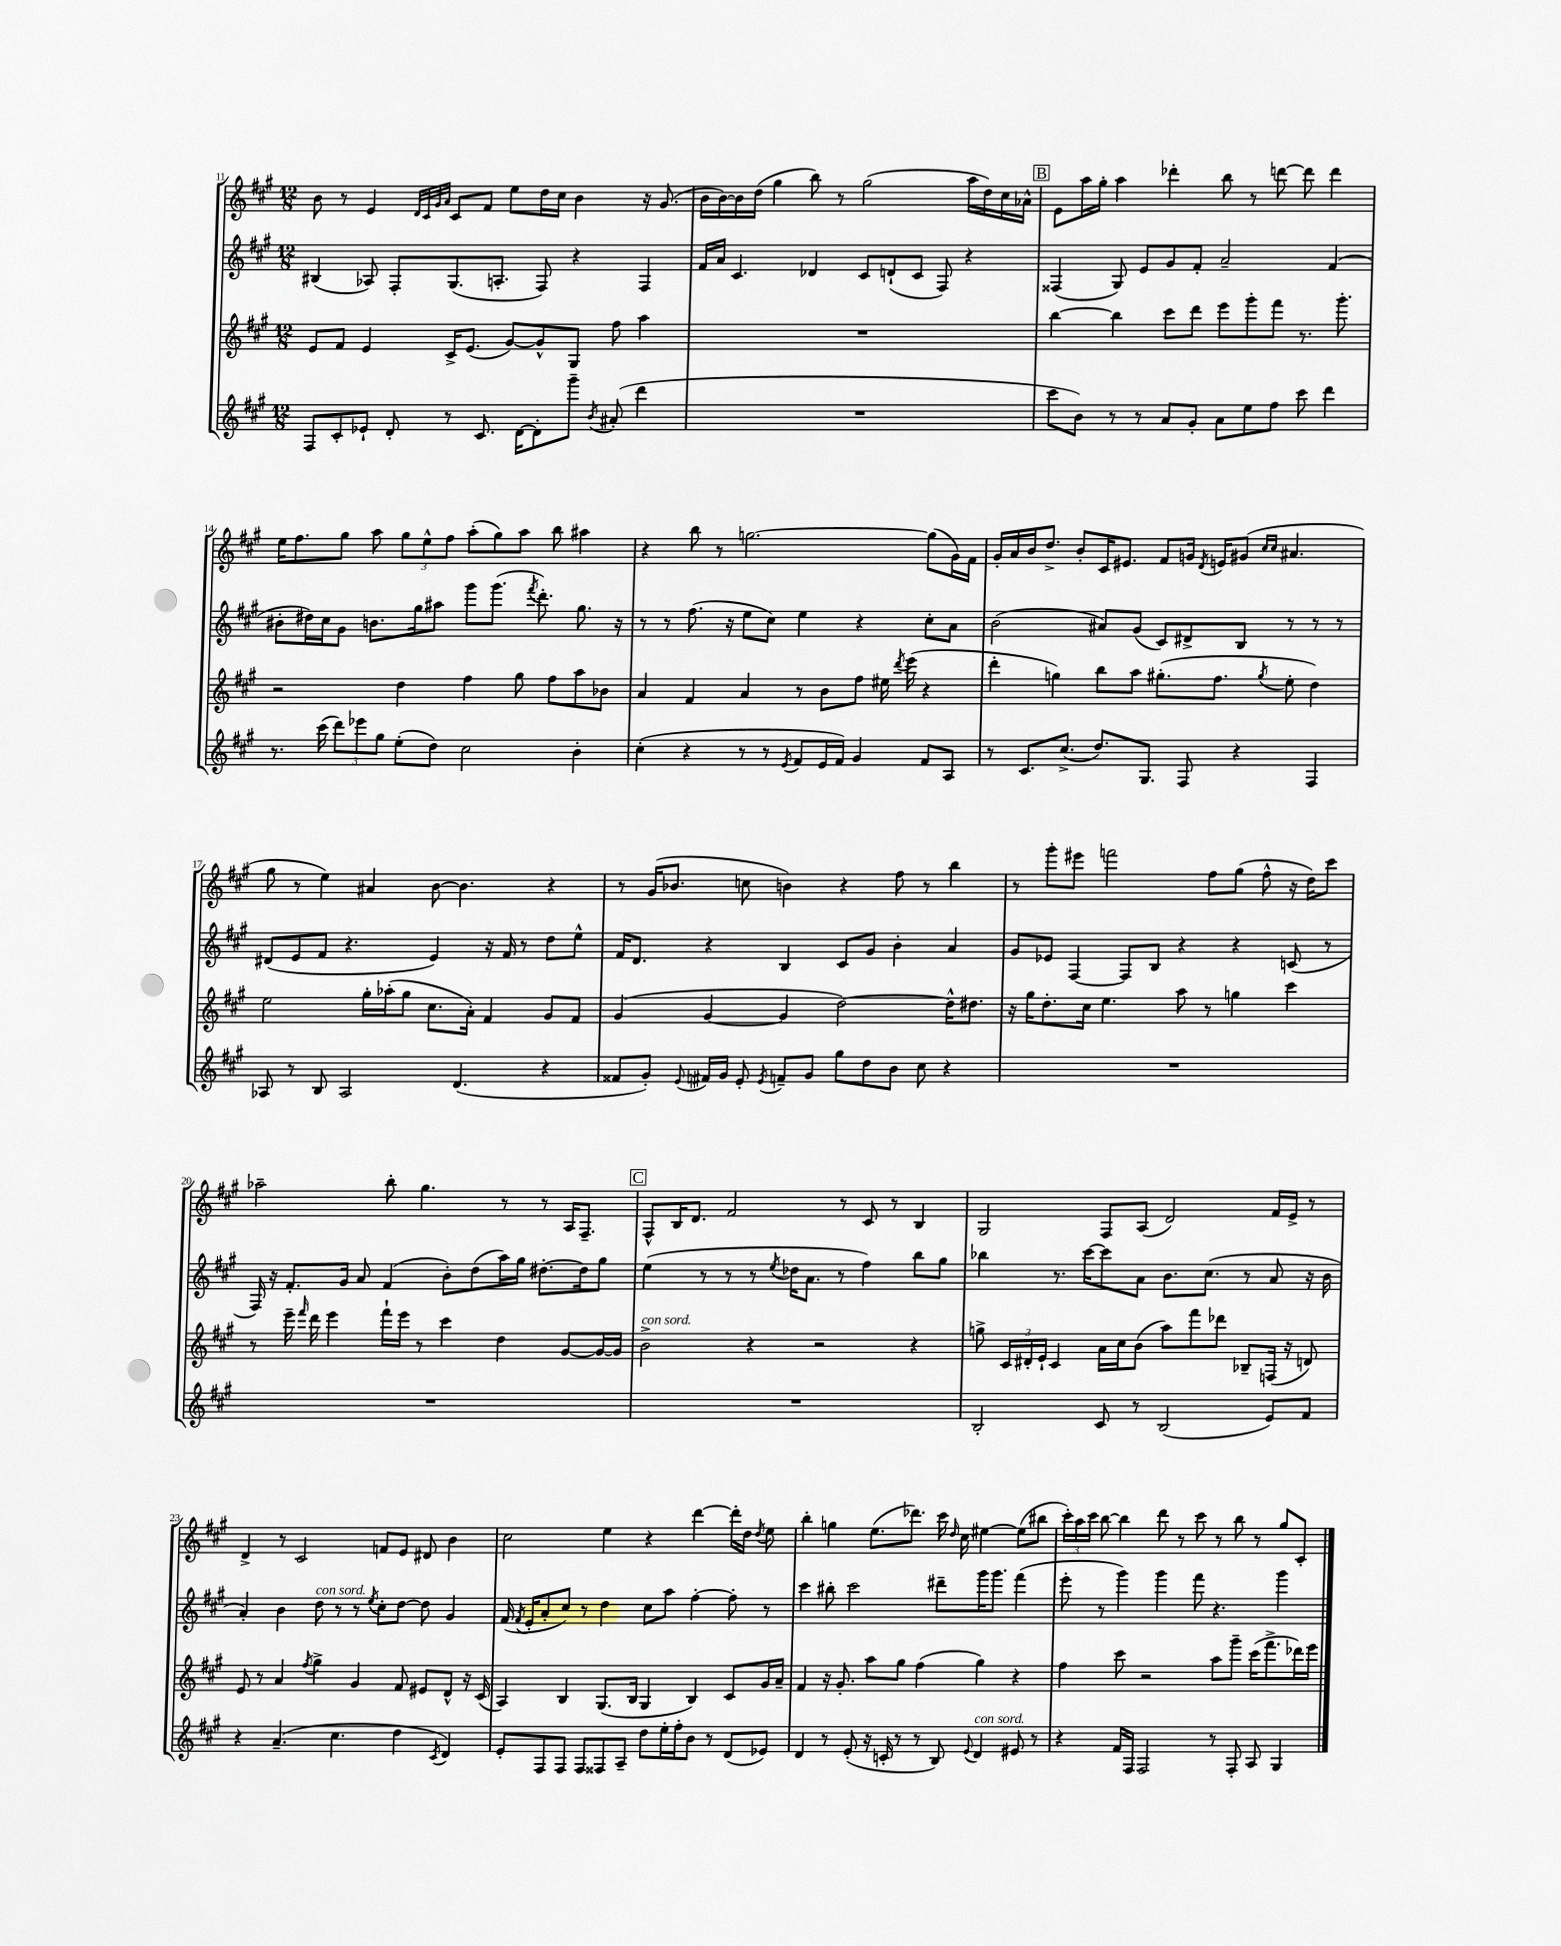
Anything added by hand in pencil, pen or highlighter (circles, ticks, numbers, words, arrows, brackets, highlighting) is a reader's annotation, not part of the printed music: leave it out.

**kern	**kern	**kern	**kern
*part4	*part3	*part2	*part1
*staff4	*staff3	*staff2	*staff1
*clefG2	*clefG2	*clefG2	*clefG2
*k[f#c#g#]	*k[f#c#g#]	*k[f#c#g#]	*k[f#c#g#]
*M12/8	*M12/8	*M12/8	*M12/8
=11	=11	=11	=11
8F#/L	8e/L	(4B#X/	8b\
8c#'/	8f#/J	.	8r
8e-X`/J	4e/	8A-X/)	4e/
8d'/	.	8F#'/L	.
.	.	.	32qqd/LLL
.	.	.	32qqc#/
.	.	.	32qqg#/
.	.	.	32qqa/JJJ
8r	16c#^/KL	(8.G#/	8c#/L
.	(8.e/J	.	.
8.c#/	.	.	8f#/J
.	.	8.An'/J	.
.	[8g#/L)	.	8ee\L
[16d\KL	.	.	.
8d'\]	8g#^^/]	8F#/)	16dd\L
.	.	.	16cc#\JJ
8ggg#~\J	8G#/J	4r	4b\
8qb/	.	.	.
(8a#X'/	8ff#\	.	.
4ddd\	4aa\	4F#/	16r
.	.	.	(8.g#/
=12	=12	=12	=12
1.r	1.r	16f#/LL	16b\LL
.	.	16a/JJ	[16b\)
.	.	4.c#/	16b\]
.	.	.	(16dd\JJ
.	.	.	4gg#\
.	.	4d-X/	8bb\)
.	.	.	8r
.	.	8c#/L	(2gg#\
.	.	(8dn`/	.
.	.	8c#/J	.
.	.	8F#/)	.
.	.	4r	16aa\LL
.	.	.	16dd\)
.	.	.	16cc#\
.	.	.	16a-X^^\JJ
!!LO:REH:place=s1:t=B
=13	=13	=13	=13
8ccc#\L	[4bb\	(4F##X/	8e\L
8b\J)	.	.	16aa\L
.	.	.	16gg#'\JJ
8r	4bb\]	8G#/)	4aa\
8r	.	8e/L	.
8a/L	8ccc#\L	8g#/	4ddd-X'\
8g#'/J	8ddd\J	8f#'/J	.
8a\L	8eee\L	2a~/	8bb\
8ee\	8ggg#'\	.	8r
8ff#\J	8fff#\J	.	[8dddn\
8ccc#\	8.r	.	8ddd\]
4ddd\	.	(4f#/	4ddd\
.	8.ggg#'\	.	.
!!LO:LB:g=z
=14	=14	=14	=14
8.r	2r	8b#X'\L	16ee\KL
.	.	.	8.ff#\
.	.	16dd#X\L)	.
(16ccc#\	.	16cc#\J	.
12ddd\L)	.	8g#\J	8gg#\J
12eee-X\	.	.	.
.	.	8.bn\L	8aa\
12gg#\J	.	.	.
(8ee'\L	4dd\	.	12gg#\L
.	.	16gg#\k	.
.	.	.	12ee^^\
8dd\J)	.	8aa#X\J	.
.	.	.	12ff#\J
2cc#\	4ff#\	8ggg#\L	(8aa'\L
.	.	(8.ggg#\J	8gg#\)
.	8gg#\	.	8aa\J
.	.	8qfff#/	.
.	.	8.ddd'\)	.
.	8ff#\L	.	8bb\
4b'\	8aa\	8.gg#\	4aa#X\
.	8b-X\J	.	.
.	.	16r	.
=15	=15	=15	=15
(4cc#'\	4a/	8r	4r
.	.	8r	.
4r	4f#/	(8.ff#\	8bb\
.	.	.	8r
.	.	16r	.
8r	4a/	8ee\L	[2.ggn\
8r	.	8cc#\J)	.
8qe/	.	.	.
8f#/L	8r	4ee\	.
16e/L	8b\L	.	.
16f#/JJ)	.	.	.
4g#/	8ff#\J	4r	.
.	16ee#X\	.	.
.	8qddd/	.	.
.	(16eee\	.	.
8f#/L	4r	8cc#'\L	(8gg\L]
8A/J	.	8a\J	16g#\L)
.	.	.	16f#\JJ
=16	=16	=16	=16
8r	4ddd'\	(2b\	16g#'/LL
.	.	.	16a/
8.c#/L	.	.	16b/J
.	.	.	8.dd^/J
.	4ggn\)	.	.
(8.cc#^/J	.	.	.
.	.	.	8b'/L
8.dd/L)	8bb\L	8a#X/L)	16c#/K
.	.	.	8.e#X/J
.	8aa\J	(8g#/J	.
8.G#/J	.	.	.
.	(8.gg#X'\L	8c#/L)	8f#/L
8F#/	.	8d#X^/	16gn/Jk
.	.	.	8qd/
.	8.ff#\J	.	16en/KL
4r	.	8B/J	(8g#X/J
.	.	.	16qqcc#/LL
.	8qgg#/	.	16qqcc#/JJ
.	8ee'\	8r	4.a#X/
4F#/	4dd\)	8r	.
.	.	8r	.
!!LO:LB:g=z
=17	=17	=17	=17
8A-X/	2ee\	(8d#X/L	8gg#\
8r	.	8e/	8r
8B/	.	8f#/J	4ee\)
2A-/	.	4.r	.
.	16gg#'\LL	.	4a#X/
.	(16aa-X'\J	.	.
.	8gg#\J	.	.
.	8.cc#\L	4e/)	[8b\
(4.d/	.	.	4.b\]
.	16a'\Jk)	.	.
.	4f#/	16r	.
.	.	16f#/	.
.	.	8r	.
4r	8g#/L	8dd\L	4r
.	8f#/J	8ee^^\J	.
=18	=18	=18	=18
8f##X/L	(4g#/	16f#/KL	8r
.	.	8.d/J	.
8g#'/J)	.	.	(16g#/KL
.	.	.	8.b-X/J
8qqe/	.	.	.
16f#X/LL	[4g#/	4r	.
16g#/JJ	.	.	.
8e'/	.	.	8ccn\
8qe/	.	.	.
8fn~/L	4g#/]	4B/	4bn\)
8g#/J	.	.	.
8gg#\L	[2dd\)	8c#/L	4r
8dd\	.	8g#/J	.
8b\J	.	4b'\	8ff#\
8cc#\	.	.	8r
4r	16dd^^\KL]	4a/	4bb\
.	8.dd#X\J	.	.
=19	=19	=19	=19
1.r	16r	8g#/L	8r
.	16gg#\KL	.	.
.	8.dd'\	8e-X/J	8ggg#'\L
.	.	[4F#/	8eee#X\J
.	16cc#\Jk	.	.
.	4.ee\	.	2fffn\
.	.	8F#/L]	.
.	.	8B/J	.
.	8aa\	4r	.
.	8r	.	8ff#\L
.	4ggn\	4r	(8gg#\J
.	.	.	8ff#^^\
.	4ccc#\	(8cn/	16r
.	.	.	16dd\KL)
.	.	8r	8ccc#\J
!!LO:LB:g=z
=20	=20	=20	=20
1.r	8r	16F#/)	2aa-X~\
.	.	16r	.
.	16eee~\	8.f#'/L	.
.	16qqfff#/	.	.
.	16ddd\	.	.
.	4eee\	.	.
.	.	16g#/Jk	.
.	.	8a/	.
.	16fff#`\LL	(4f#/	8bb'\
.	16eee\JJ	.	.
.	8r	.	4.gg#\
.	4ccc#\	8b'\L)	.
.	.	(8dd\	.
.	4dd\	16aa\L)	8r
.	.	16gg#\JJ	.
.	.	[8.dd#X'\L	8r
.	[8g#/L	.	16A/KL
.	.	16dd#\k]	8.F#~/J
.	16g#/L_	8gg#\J	.
.	16g#/JJ]	.	.
!!LO:REH:place=s1:t=C
=21	=21	=21	=21
!	!LO:TX:a:i:t=con sord.	!	!
1.r	2b^\	(4ee\	8F#^^/L
.	.	.	16B/K
.	.	.	8.d/J
.	.	8r	.
.	.	8r	2f#/
.	4r	8r	.
.	.	8qee/	.
.	.	16dd-X\KL	.
.	.	8.a\J	.
.	2r	.	.
.	.	8r	8r
.	.	4ff#\)	8c#/
.	.	.	8r
.	4r	8bb\L	4B/
.	.	8gg#\J	.
=22	=22	=22	=22
2B'/	8ggn^\	4bb-X\	2G#/
.	24c#/LL	.	.
.	24d#X'/	.	.
.	24e`/JJ	.	.
.	4c#/	8.r	.
.	.	[16ccc#\KL	.
8c#/	16a\LL	8ccc#\]	8F#/L
.	16cc#\J	.	.
8r	(8b\J	8a\J	(8A/J
(2B/	8aa\L)	8.b\L	2d/)
.	8fff#\	.	.
.	.	(8.cc#\J	.
.	8ddd-X\J	.	.
.	8B-X~/L	8r	.
8e/L)	(16Fn/Jk	8a/	16f#/LL
.	16r	.	16e^/JJ
8f#/J	8dn/)	16r	8r
.	.	16b\	.
!!LO:LB:g=z
=23	=23	=23	=23
4r	8e/	4a'/)	4d^/
.	8r	.	.
(4.a~/	4a/	4b\	8r
.	.	.	2c#/
.	8qff#/	.	.
!	!	!LO:TX:a:i:t=con sord.	!
.	4gg#^\	8dd\	.
4.cc#\	.	8r	.
.	4g#/	8r	.
.	.	8qee/	.
.	.	8cc#'\L	8fn/L
4dd\	8f#/	[8dd\J	8e/J
.	8e#X/L	8dd\]	8d#X/
8qc#/	.	.	.
4d/)	8d^^/J	4g#/	4b\
.	16r	.	.
.	(16c#/	.	.
=24	=24	=24	=24
8e'/L	4A/)	(16f#/	2cc#\
.	.	8qf#/	.
.	.	16e'/KL	.
8F#/	.	8a'/	.
8F#/J	4B/	8cc#/J)	.
8F#/L	.	8r	.
8F##X/	(8.G#/L	4dd\	4ee\
8A~/J	.	.	.
.	16B/Jk	.	.
8dd\L	4G#/	8cc#\L	4r
16ee'\L	.	8aa\J	.
16ff#'\J	.	.	.
8b\J	4B/)	[4ff#'\	[4ddd\
8r	.	.	.
(8d/L	8c#/L	8ff#'\]	16ddd'\LL]
.	.	.	16dd\JJ
.	.	.	8qdd/
8e-X/J)	16g#/L	8r	8ee\
.	16a~/JJ	.	.
=25	=25	=25	=25
4d/	4f#/	4ccc#\	4bb'\
8r	16r	8bb#X'\	4ggn\
.	8.g#'/	.	.
(8e'/	.	2ccc#\	.
16r	8aa\L	.	(8.ee\L
16cn'/	.	.	.
8r	8gg#\J	.	.
.	.	.	8.ddd-X\J)
8r	(4ff#\	.	.
8B/)	.	8ddd#X~\L	16ccc#\
.	.	.	16qqdd/
.	.	.	16cc#\
8qqe/	.	.	.
!LO:TX:a:i:t=con sord.	!	!	!
4d/	4gg#\)	16ggg#\K	[4ee#X\
.	.	8.ggg#\J	.
8e#X/	4r	(4fff#\	(8ee#\L]
8r	.	.	8bb#X\J
=26	=26	=26	=26
4r	4ff#\	8eee'\	24ccc#'\LL)
.	.	.	24aa\
.	.	.	24ccc#\JJ
.	.	8r	[8bb\
16f#/LL	8ccc#\	4ggg#\)	4bb\]
16F#/JJ	.	.	.
2F#/	2r	.	.
.	.	4ggg#\	8ddd\
.	.	.	8r
.	.	8fff#\	8ccc#\
8r	8aa\L	4.r	8r
8F#'/	8ggg#~\J	.	8bb\
8A/	(16ccc#\KL	.	8r
.	8.fff#^\	.	.
4G#/	.	4ggg#\	8gg#/L
.	16ddd-X\L)	.	8c#'/J
.	16eee\JJ	.	.
==	==	==	==
*-	*-	*-	*-
